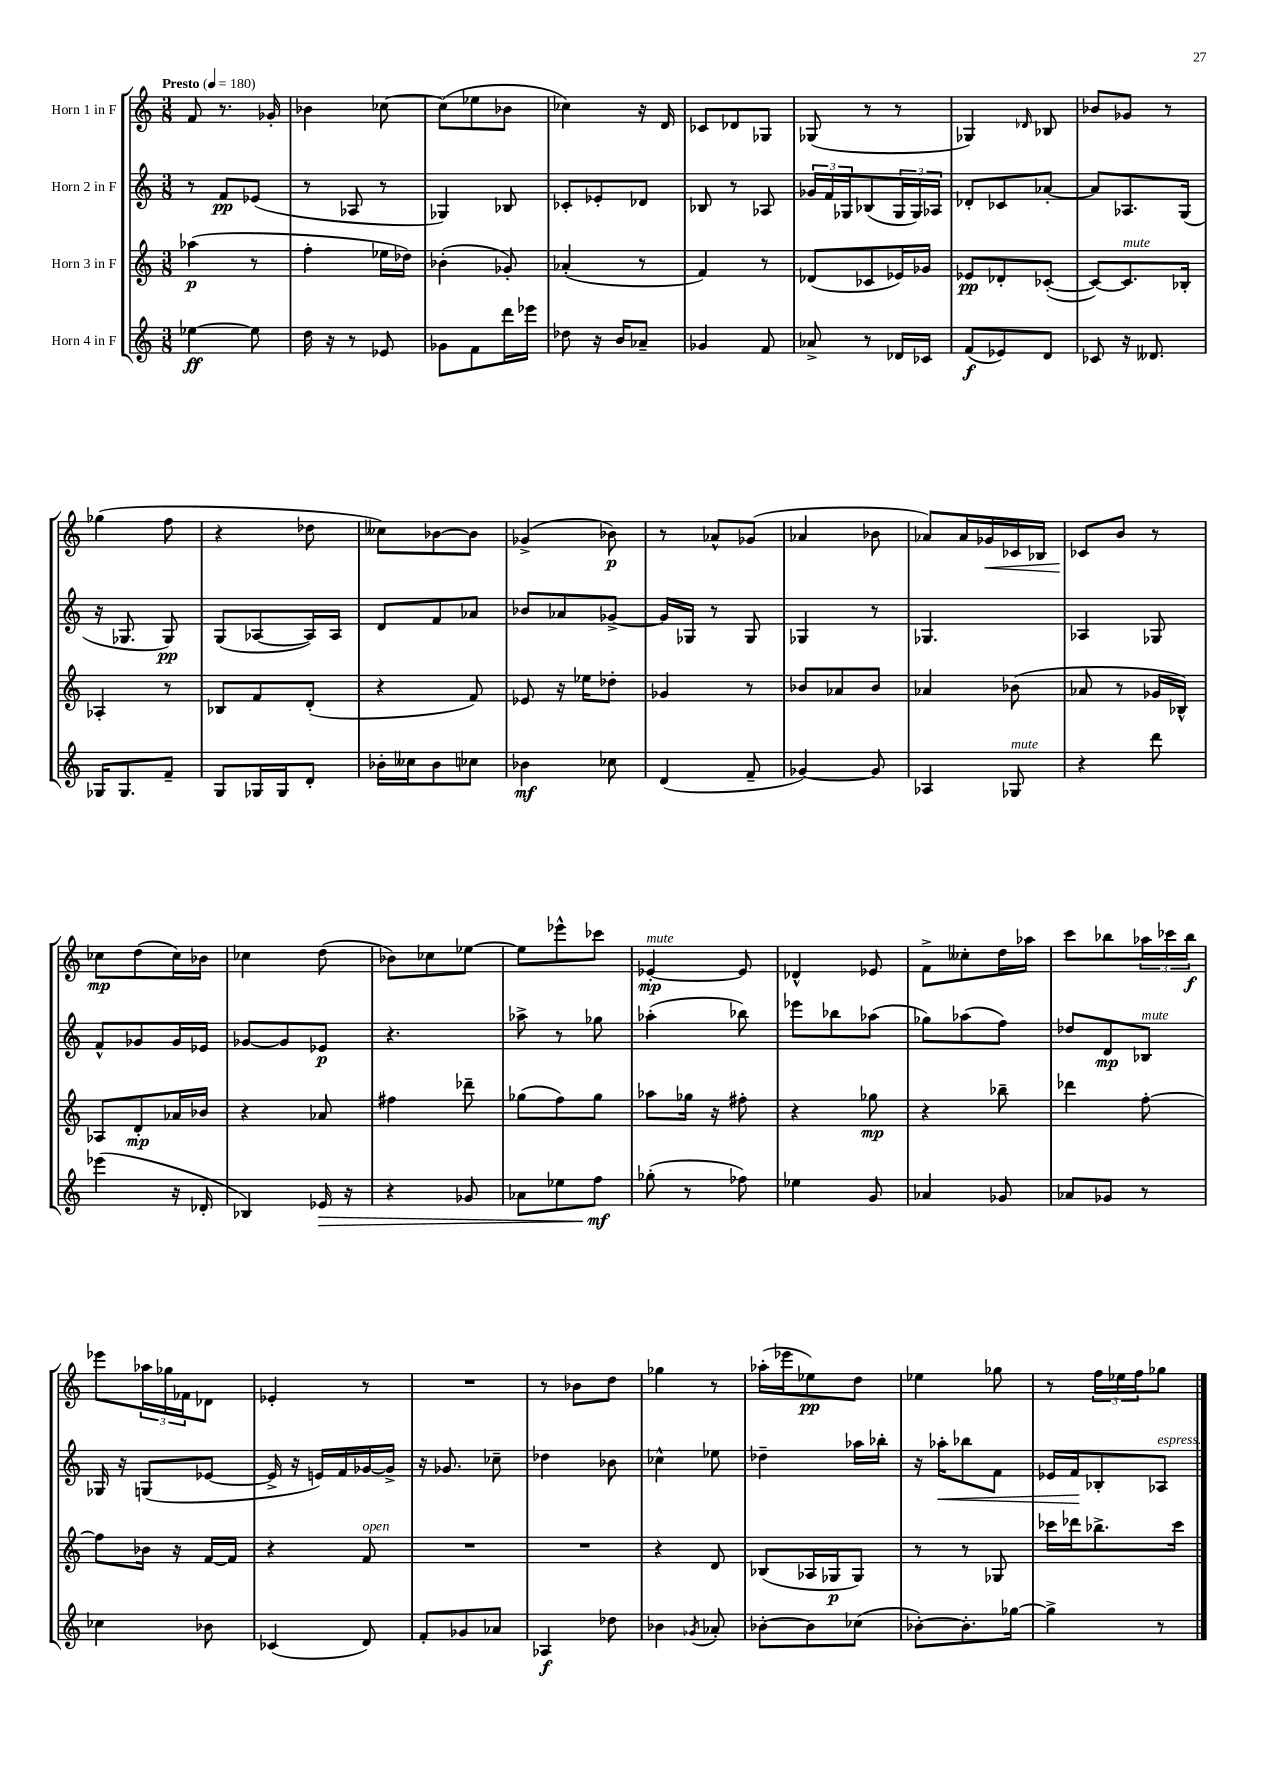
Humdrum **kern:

**kern	**kern	**kern	**kern
*staff4	*staff3	*staff2	*staff1
*clefG2	*clefG2	*clefG2	*clefG2
*k[]	*k[]	*k[]	*k[]
*M3/8	*M3/8	*M3/8	*M3/8
*MM180	*MM180	*MM180	*MM180
[4ee-	(4aa-	8r	8f
.	.	8f	8.r
8ee-]	8r	(8e-	.
.	.	.	16g-'
=	=	=	=
16dd	4ff'	8r	4b-
16r	.	.	.
8r	.	8A-	.
8e-	16ee-	8r	[8cc-
.	16dd-)	.	.
=	=	=	=
8g-	(4b-'	4G-)	(8cc-]
8f	.	.	8ee-
16ddd	8g-')	8B-	8b-
16eee-	.	.	.
=	=	=	=
8dd-	(4a-'	8c-'	4cc-)
16r	.	8e-'	.
16b	.	.	.
8a-~	8r	8d-	16r
.	.	.	16d
=	=	=	=
4g-	4f)	8B-	8c-
.	.	8r	8d-
8f	8r	8A-	8G-
=	=	=	=
8a-^	(8d-	24g-	(8G-
.	.	24f	.
.	.	24G-	.
8r	8c-	(8B-	8r
16d-	16e-)	24G-	8r
.	.	24G-)	.
16c-	16g-	.	.
.	.	24A-	.
=	=	=	=
(8f	8e-	8d-'	4G-)
8e-)	8d-'	8c-	.
.	.	.	16qqd-
8d	([8c-'	[8a-'	8B-
=	=	=	=
8c-	8c-_)	8a-]	8b-
16r	8.c-]	8.A-	8g-
8.d--	.	.	.
.	.	.	8r
.	16B-'	(16G	.
=	=	=	=
16G-	4A-'	16r	(4gg-
8.G-	.	8.G-	.
8f~	8r	8G-)	8ff
=	=	=	=
8G	8B-	(8G	4r
16G-	8f	[8A-	.
16G-	.	.	.
8d'	(8d'	16A-])	8dd-
.	.	16A-	.
=	=	=	=
16b-'	4r	8d	8cc--)
16cc--	.	.	.
8b-	.	8f	[8b-
8cc-	8f)	8a-	8b-]
=	=	=	=
4b-	8e-	8b-	(4g-^
.	16r	8a-	.
.	16ee-	.	.
8cc-	8dd-'	[8g-^	8b-)
=	=	=	=
(4d	4g-	16g-]	8r
.	.	16G-	.
.	.	8r	8a-^^
8f~	8r	8G-	(8g-
=	=	=	=
[4g-)	8b-	4G-	4a-
.	8a-	.	.
8g-]	8b-	8r	8b-
=	=	=	=
4A-	4a-	4.G-	8a-)
.	.	.	16a-
.	.	.	16g-
8G-	(8b-	.	16c-
.	.	.	16B-
=	=	=	=
4r	8a-	4A-	8c-
.	8r	.	8b
8ddd	16g-	8G-	8r
.	16B-^^)	.	.
=	=	=	=
(4eee-	8A-	8f^^	8cc-
.	8d'	8g-	(8dd
16r	16a-	16g-	16cc-)
16d-'	16b-	16e-	16b-
=	=	=	=
4B-)	4r	[8g-	4cc-
.	.	8g-]	.
16e-	8a-	8e-	(8dd
16r	.	.	.
=	=	=	=
4r	4ff#	4.r	8b-)
.	.	.	8cc-
8g-	8ddd-~	.	[8ee-
=	=	=	=
8a-	(8gg-	8aa-^	8ee-]
8ee-	8ff)	8r	8eee-^^
8ff	8gg-	8gg-	8ccc-
=	=	=	=
(8gg-'	8aa-	(4aa-'	[4e-'
8r	16gg-	.	.
.	16r	.	.
8ff-)	8ff#'	8bb-)	8e-]
=	=	=	=
4ee-	4r	8eee-	4d-^^
.	.	8bb-	.
8g	8gg-	(8aa-	8e-
=	=	=	=
4a-	4r	8gg-)	8f^
.	.	(8aa-	8cc--'
8g-	8bb-~	8ff)	16dd
.	.	.	16aa-
=	=	=	=
8a-	4ddd-	8dd-	8ccc
8g-	.	8d	8bb-
8r	[8ff'	8B-	24aa-
.	.	.	24ccc-
.	.	.	24bb-
=	=	=	=
4cc-	8ff]	16G-	8eee-
.	.	16r	.
.	16b-	(8G	24aa-
.	.	.	24gg-
.	16r	.	.
.	.	.	24f-
8b-	[16f	[8e-	8d-
.	16f]	.	.
=	=	=	=
(4c-	4r	16e-^]	4e-'
.	.	16r	.
.	.	16e)	.
.	.	16f	.
8d)	8f	[16g-	8r
.	.	16g-^]	.
=	=	=	=
8f'	4.r	16r	4.r
.	.	8.g-	.
8g-	.	.	.
8a-	.	8cc-~	.
=	=	=	=
4A-	4.r	4dd-	8r
.	.	.	8b-
8dd-	.	8b-	8dd
=	=	=	=
4b-	4r	4cc-^^	4gg-
8qg-	.	.	.
8a-'	8d	8ee-	8r
=	=	=	=
[8b-'	(8B-	4dd-~	(16aa-'
.	.	.	16eee-
8b-]	16A-	.	8ee-)
.	16G-	.	.
(8cc-	8G-)	16aa-	8dd
.	.	16bb-'	.
=	=	=	=
[8b-')	8r	16r	4ee-
.	.	16aa-'	.
8.b-']	8r	8bb-	.
.	8G-	8f	8gg-
[16gg-	.	.	.
=	=	=	=
4gg-^]	16ccc-	16e-	8r
.	16ddd-	16f	.
.	8.bb-^	8B-'	24ff
.	.	.	24ee-
.	.	.	24ff
8r	.	8A-	8gg-
.	16ccc-	.	.
==	==	==	==
*-	*-	*-	*-
